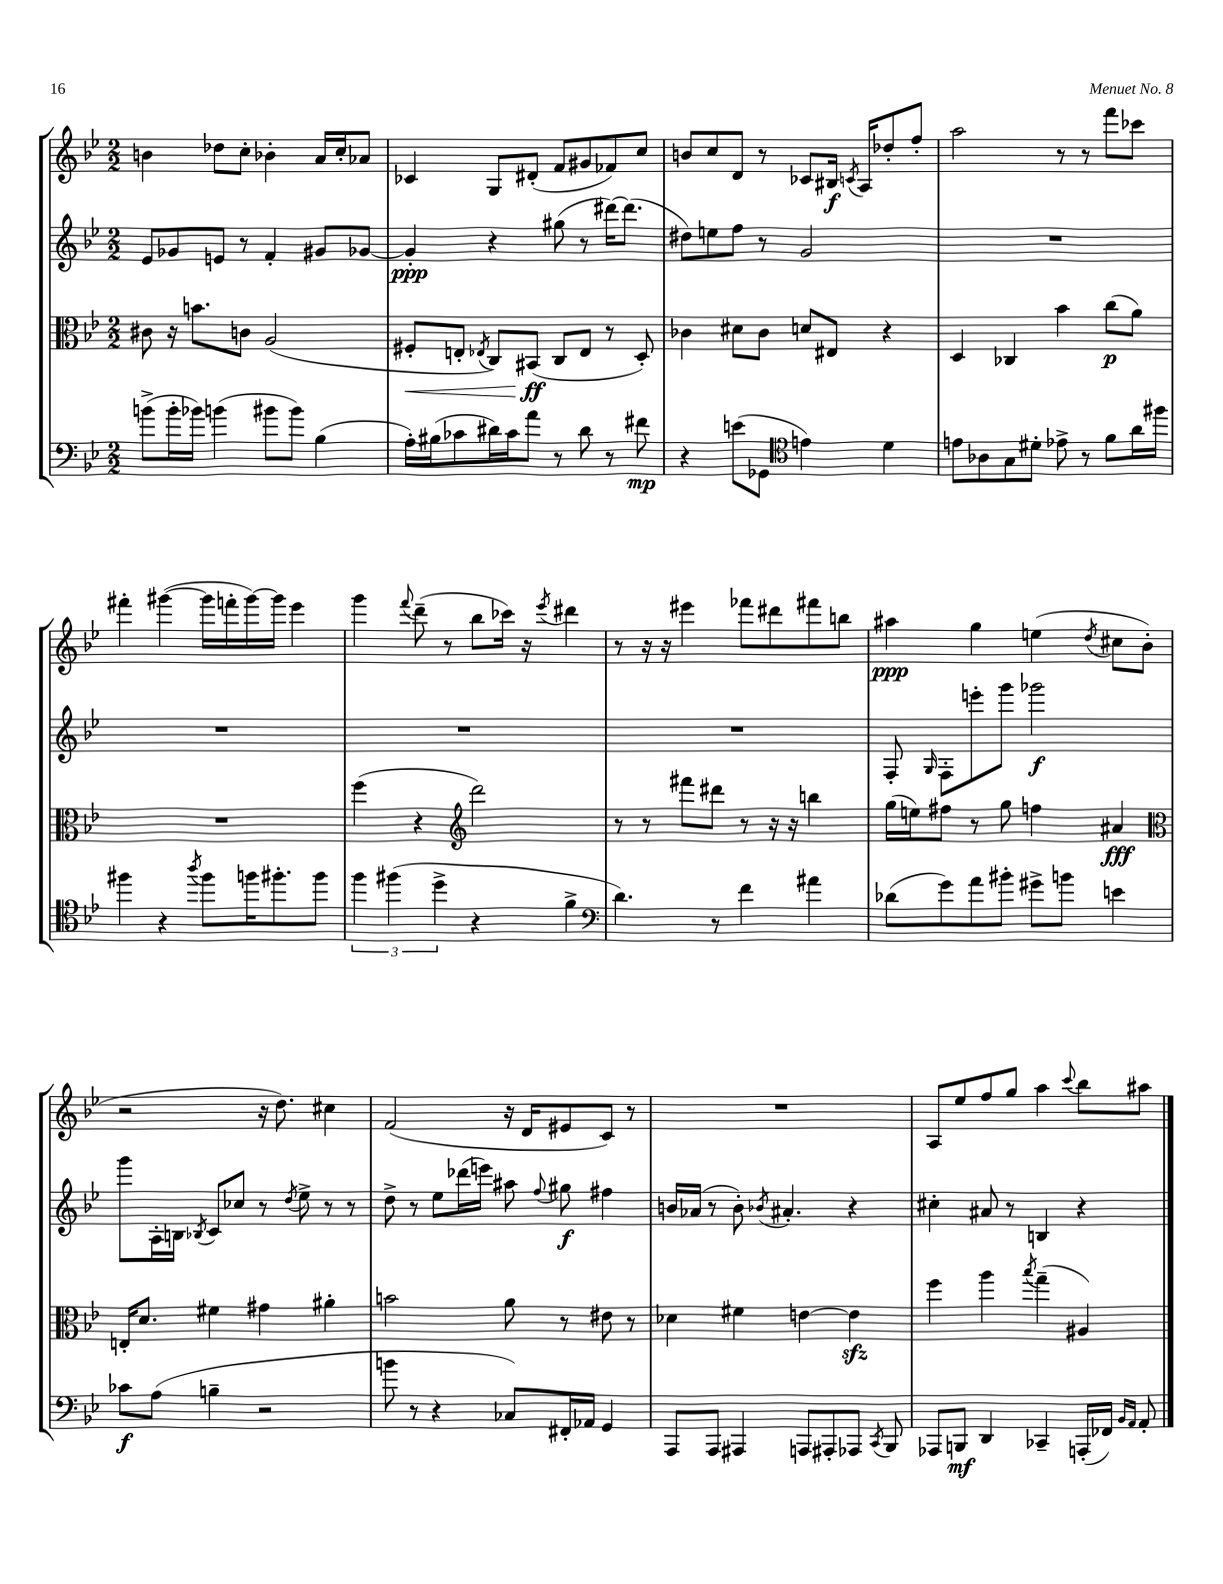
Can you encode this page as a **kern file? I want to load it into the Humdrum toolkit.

**kern	**kern	**kern	**kern
*staff4	*staff3	*staff2	*staff1
*clefF4	*clefC3	*clefG2	*clefG2
*k[b-e-]	*k[b-e-]	*k[b-e-]	*k[b-e-]
*M2/2	*M2/2	*M2/2	*M2/2
(8b^	8c#	8e-	4b
16b'	16r	8g-	.
16b-)	8.b	.	.
(4b	.	8e	8dd-
.	8c	8r	8cc'
8b#	(2A	4f'	4b-'
8b#)	.	.	.
(4B-	.	8g#	16a
.	.	.	16cc'
.	.	[8g-	8a-
=	=	=	=
16A')	8F#'	4g-']	4c-
(16B#	.	.	.
8c-	8E'	.	.
.	8qE-	.	.
16d#)	8C)	4r	8G
16c-	.	.	.
8a	(8BB#	.	(8d#'
8r	8C	(8gg#	8f
8d#	8E-	8r	8g#
8r	8r	[16ddd#)	8f-)
.	.	(8.ddd#]	.
8f#	8D')	.	8cc
=	=	=	=
4r	4c-	8dd#)	8b
.	.	8ee	8cc
(8e	8d#	8ff	8d
8GG-	8c-	8r	8r
*clefC4	*	*	*
4e)	8d	2g	8c-
.	8E#	.	16B#
.	.	.	8qc
.	.	.	16A
4d	4r	.	8dd-'
.	.	.	8ff'
=	=	=	=
8e	4D	1r	2aa
8A-	.	.	.
8G	4C-	.	.
8d#'	.	.	.
8e-^	4b-	.	8r
8r	.	.	8r
8f	(8cc	.	8fff
16a	8a)	.	8ccc-
16ff#	.	.	.
=	=	=	=
4ff#	1r	1r	4fff#'
4r	.	.	([4ggg#
8qaa	.	.	.
8ff#	.	.	16ggg#]
.	.	.	16fff'
16ff	.	.	[16ggg#)
8.ff#'	.	.	16ggg#]
.	.	.	4eee-
8ff#	.	.	.
=	=	=	=
6ff	(4ff	1r	4ggg
(6ff#	.	.	.
.	.	.	8qqfff
.	4r	.	(8ddd~
6dd^	.	.	.
.	.	.	8r
*	*clefG2	*	*
4r	2ddd)	.	8bb-
.	.	.	16ccc-)
.	.	.	16r
.	.	.	8qeee-
4f^	.	.	4ddd#
=	=	=	=
*clefF4	*	*	*
4.d)	8r	1r	8r
.	8r	.	16r
.	.	.	16r
.	8fff#	.	4eee#
8r	8ddd#	.	.
4f	8r	.	8fff-
.	16r	.	8ddd#
.	16r	.	.
4a#	4bb	.	8fff#
.	.	.	8bb
=	=	=	=
(8d-	(16gg	8F'	4aa#
.	16ee)	.	.
.	.	16qqG	.
8g)	8ff#	8F'	.
8a	8r	8eee'	4gg
8b#'	8gg	8ggg	.
8g#^	4ff	2ggg-	(4ee
8b	.	.	.
.	.	.	8qdd
4e	4a#	.	8cc#
.	.	.	8b-'
=	=	=	=
*	*clefC3	*	*
8c-	16E'	8ggg	2r
.	8.d	.	.
(8A	.	16A'	.
.	.	16B	.
.	.	8qB-	.
4B~	4f#	8c	.
.	.	8cc-	.
2r	4g#	8r	16r
.	.	.	8.dd)
.	.	8qdd	.
.	.	8ee-^	.
.	4a#'	8r	4cc#
.	.	8r	.
=	=	=	=
8b	2b	8dd^	(2f
8r	.	8r	.
4r	.	8ee-	.
.	.	(16ddd-	.
.	.	16eee)	.
8C-)	8a	8aa#	16r
.	.	.	16d
.	.	8qqff	.
16FF#'	8r	8gg#	8e#
16AA-	.	.	.
4GG	8e#	4ff#	8c)
.	8r	.	8r
=	=	=	=
8AAA	4d-	16b	1r
.	.	(16a-	.
8AAA	.	8r	.
4AAA#	4f#	8b')	.
.	.	8qb-	.
.	.	4.a#'	.
8AAA	[4e	.	.
8AAA#'	.	.	.
8AAA-	4e]	4r	.
8qCC	.	.	.
8BBB-	.	.	.
=	=	=	=
8AAA-	4ff	4cc#'	8A
8BBB	.	.	8ee-
4DD	4aa	8a#	8ff
.	.	8r	8gg
.	8qbb-	.	.
4CC-~	(4gg~	4B	4aa
.	.	.	8qqccc
(16AAA'	4A#)	4r	8bb-
16FF-)	.	.	.
16qqBB-	.	.	.
16qqAA	.	.	.
8AA'	.	.	8aa#
==	==	==	==
*-	*-	*-	*-
